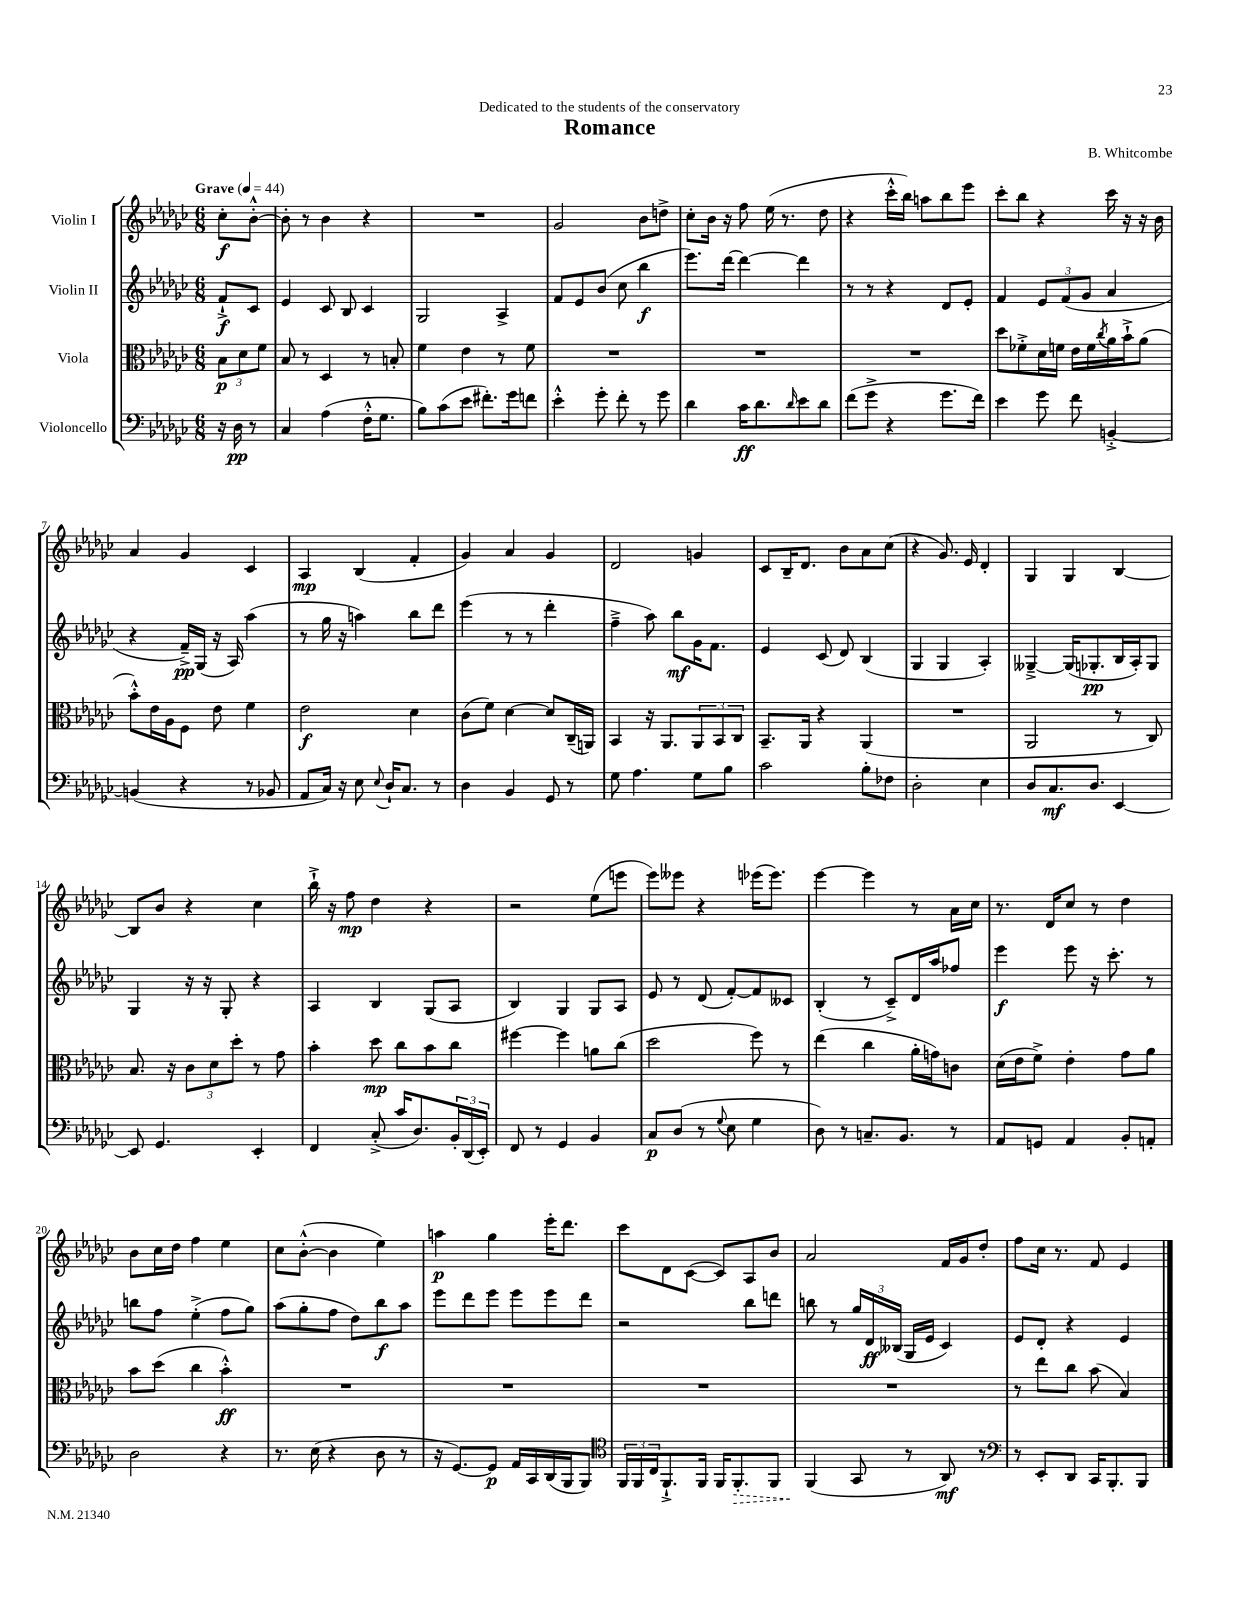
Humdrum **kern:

**kern	**kern	**kern	**kern
*staff4	*staff3	*staff2	*staff1
*clefF4	*clefC3	*clefG2	*clefG2
*k[b-e-a-d-g-c-]	*k[b-e-a-d-g-c-]	*k[b-e-a-d-g-c-]	*k[b-e-a-d-g-c-]
*M6/8	*M6/8	*M6/8	*M6/8
*MM44	*MM44	*MM44	*MM44
16r	12B-	8f`^	8cc-'
16D-	.	.	.
.	12d-	.	.
8r	.	8c-	[8b-'^^
.	12f	.	.
=	=	=	=
4C-	8B-	4e-	8b-']
.	8r	.	8r
(4A-	4D-	8c-	4b-
.	.	8B-	.
16F'^^	8r	4c-	4r
8.G-	.	.	.
.	8B'	.	.
=	=	=	=
8B-)	4f	2G-	2.r
(8c-	.	.	.
8e-	4e-	.	.
8.f#')	.	.	.
.	8r	4A-^	.
16g-	.	.	.
8f	8f	.	.
=	=	=	=
4e-'^^	2.r	8f	2g-
.	.	8e-	.
8g-'	.	(8b-	.
8f'	.	8cc-	.
8r	.	4bb-	8b-
8g-	.	.	8dd^
=	=	=	=
4d-	2.r	8.eee-)	8cc-'
.	.	.	16b-
.	.	[16ddd-	16r
16c-	.	4ddd-_	8ff
8.d-	.	.	.
.	.	.	(16ee-
.	.	.	8.r
16qqd-	.	.	.
8e-	.	4ddd-]	.
8d-	.	.	8dd-
=	=	=	=
(8f	2.r	8r	4r
8g-^	.	8r	.
4r	.	4r	16ccc-'^^
.	.	.	16bb-)
.	.	.	8aa
8.g-	.	8d-	8bb-
.	.	8e-'	8eee-
16f)	.	.	.
=	=	=	=
4e-	8dd-	4f	8ccc-'
.	8f-'^	.	8bb-
8g-	16d-	12e-	4r
.	16f	.	.
.	.	(12f	.
8f	16e-	.	.
.	.	12g-	.
.	16f	.	.
.	8qcc-	.	.
[4BB'^	16a-	4a-	16ccc-
.	16b-`^	.	16r
.	(8a-	.	16r
.	.	.	16b-
=	=	=	=
(4BB]	8b-'^^)	4r	4a-
.	16e-	.	.
.	16A-	.	.
4r	8F	16f~^)	4g-
.	.	(16G-	.
.	8e-	16r	.
.	.	16A-)	.
8r	4f	(4aa-	4c-
8BB-	.	.	.
=	=	=	=
8AA-	2e-	8r	4A-
16C-)	.	16gg-	.
16r	.	16r	.
8E-	.	4aa)	(4B-
8qqE-	.	.	.
16D-`	.	.	.
8.C-	.	.	.
.	4d-	8bb-	4f'
8r	.	8ddd-	.
=	=	=	=
4D-	(8c-	(4eee-	4g-)
.	8f)	.	.
4BB-	[4d-	8r	4a-
.	.	8r	.
8GG-	8d-]	4ddd-'	4g-
8r	(16C-~	.	.
.	16AA)	.	.
=	=	=	=
8G-	4BB-	4ff~^	2d-
4.A-	.	.	.
.	16r	8aa-)	.
.	8.AA-	.	.
.	.	8bb-	.
8G-	12AA-	16g-	4g
.	.	8.f	.
.	12BB-	.	.
8B-	.	.	.
.	12C-	.	.
=	=	=	=
2c-	8.BB-~	4e-	8c-
.	.	.	16B-~
.	16AA-	.	8.d-
.	4r	(8c-	.
.	.	8d-)	8b-
8B-'	(4AA-	(4B-	8a-
8F-	.	.	(8cc-
=	=	=	=
2D-'	2.r	4G-	4r
.	.	4G-	8.g-)
.	.	.	16e-
4E-	.	4A-')	4d-'
=	=	=	=
8D-	2AA-	[4G--~^	4G-
8.C-	.	.	.
.	.	(16G--]	4G-
8.D-	.	8.G-'	.
[4EE-	8r	16B-	[4B-
.	.	16A-')	.
.	8C-)	8G-	.
=	=	=	=
8EE-]	8.B-	4G-	8B-]
4.GG-	.	.	8b-
.	16r	.	.
.	12c-	16r	4r
.	.	16r	.
.	12d-	.	.
.	.	8G-'	.
.	12dd-'	.	.
4EE-'	8r	4r	4cc-
.	8g-	.	.
=	=	=	=
4FF	4b-'	4A-	16bb-`^
.	.	.	16r
.	.	.	8ff
(8C-'^	8dd-	4B-	4dd-
16c-	8cc-	.	.
8.D-)	.	.	.
.	8b-	(8G-	4r
24BB-'	8cc-	8A-	.
(24DD-	.	.	.
24EE-')	.	.	.
=	=	=	=
8FF	[4ff#	4B-)	2r
8r	.	.	.
4GG-	4ff#]	4G-	.
4BB-	8a	8G-	(8ee-
.	(8cc-	8A-	8eee
=	=	=	=
8C-	2dd-	8e-	8eee-)
(8D-	.	8r	8eee--
8r	.	(8d-	4r
8qqG-	.	.	.
8E-	.	[8f')	.
4G-	8ff)	8f]	(16eee-
.	.	.	8.eee-)
.	8r	8c--	.
=	=	=	=
8D-)	(4ee-	(4B-'	[4eee-
8r	.	.	.
8.C~	4cc-	8r	4eee-]
.	.	8c-~^)	.
8.BB-	.	.	.
.	16a-'	16d-	8r
.	16g)	16aa-	.
8r	8c	8ff-	16a-
.	.	.	16cc-
=	=	=	=
8AA-	(16d-	4eee-	8.r
.	16e-	.	.
8GG	8f^)	.	.
.	.	.	16d-
4AA-	4e-'	8eee-	8cc-
.	.	16r	8r
.	.	8.ccc-'	.
8BB-'	8g-	.	4dd-
8AA'	8a-	8r	.
=	=	=	=
2D-	8b-	8bb	8b-
.	(8dd-	8ff	16cc-
.	.	.	16dd-
.	4cc-	(4ee-'^	4ff
4r	4b-'^^)	8ff	4ee-
.	.	8gg-)	.
=	=	=	=
8.r	2.r	(8aa-	8cc-
.	.	8gg-'	([8b-'^^
(16E-	.	.	.
4r	.	8ff	4b-]
.	.	8dd-)	.
8D-	.	8bb-	4ee-)
8r	.	8aa-	.
=	=	=	=
16r	2.r	8eee-	4aa
[8.GG-)	.	.	.
.	.	8ddd-	.
8GG-]	.	8eee-	4gg-
16AA-	.	8eee-	.
16CC-	.	.	.
(16DD-	.	8eee-	16eee-'
16BBB-	.	.	8.ddd-
8BBB-)	.	8ddd-	.
=	=	=	=
*clefC4	*	*	*
24FF	2.r	2r	8ccc-
24FF	.	.	.
24C-	.	.	.
8.FF`^	.	.	8d-
.	.	.	([8c-
16FF	.	.	.
16FF	.	.	8c-])
8.FF'	.	.	.
.	.	8bb-	8A-
8FF	.	8ddd	8b-
=	=	=	=
(4FF	2.r	8bb	2a-
.	.	8r	.
8GG-	.	24gg-	.
.	.	24d-	.
.	.	(24B--	.
8r	.	16G-	.
.	.	16e-	.
8AA-)	.	4c-)	16f
.	.	.	16g-
8r	.	.	8dd-'
=	=	=	=
*clefF4	*	*	*
8r	8r	8e-	8ff
8EE-'	8ee-	8d-'	16cc-
.	.	.	8.r
8DD-	8cc-	4r	.
16CC-	(8b-	.	8f
8.BBB-'	.	.	.
.	4B-)	4e-	4e-
8BBB-	.	.	.
==	==	==	==
*-	*-	*-	*-
